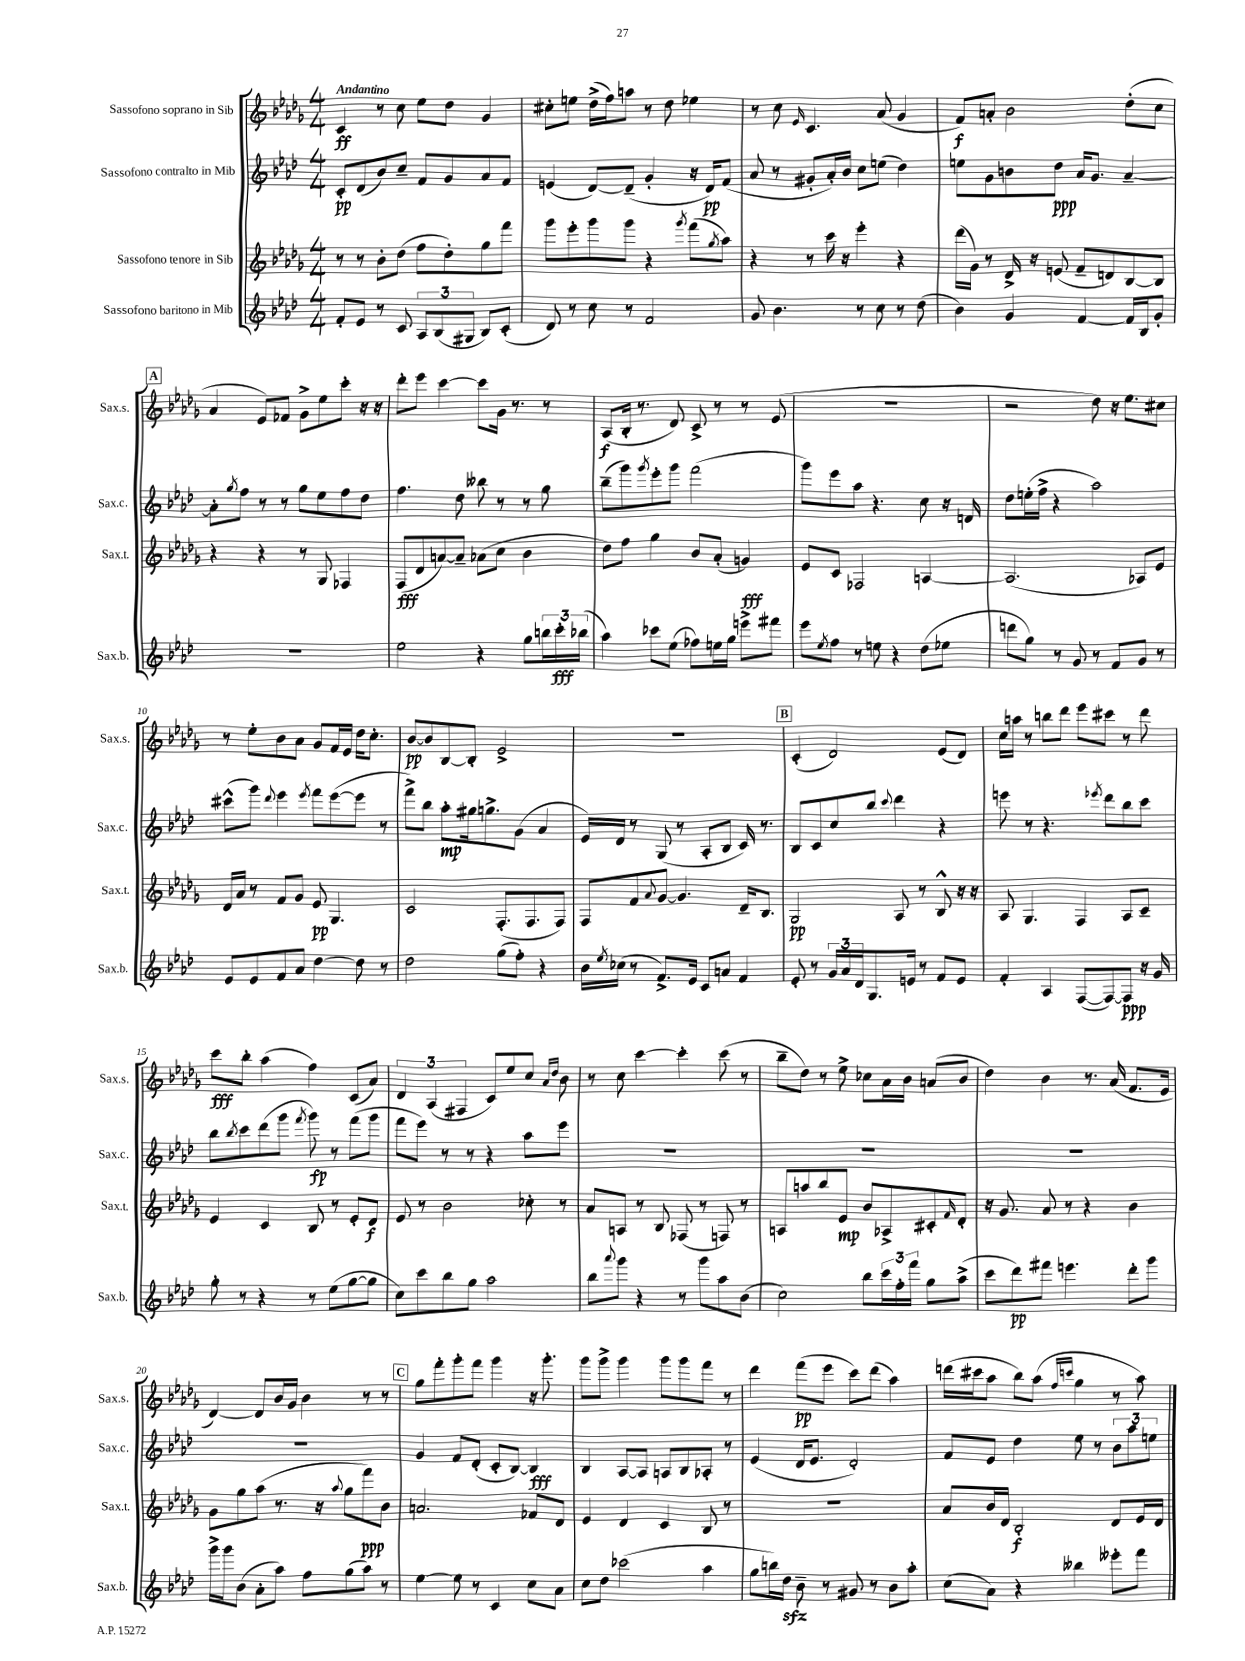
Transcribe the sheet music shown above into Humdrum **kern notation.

**kern	**kern	**kern	**kern
*staff4	*staff3	*staff2	*staff1
*clefG2	*clefG2	*clefG2	*clefG2
*k[b-e-a-d-]	*k[b-e-a-d-g-]	*k[b-e-a-d-]	*k[b-e-a-d-g-]
*M4/4	*M4/4	*M4/4	*M4/4
8f'/L	8r	8c'/L	4c/
8e-/J	8r	(8d-/	.
8r	8b-'\L	8b-/)	8r
8c/	(8dd-\J	8cc~/J	8cc\
12A-/L	8ff\L	8f/L	8ee-\L
(12B-/	.	.	.
.	8dd-'\)	8g/	8dd-\J
12G#/J	.	.	.
8B-/L)	8gg-\	8a-/	4g-/
(8c'/J	8fff\J	8f/J	.
=	=	=	=
8d-/)	8ggg-\L	(4e/	8cc#'\L
8r	8eee-'\	.	8ee\J
8cc\	8ggg-\	[8d-/L)	(16dd-^\LL
.	.	.	16ff\J)
8r	8ggg-\J	(8d-~/]J	8aa\J
2f/	4r	4g'/	8r
.	.	.	8dd-\
.	8qggg-/	.	.
.	(8fff\L	16r	4ee-\
.	.	16d-/LK)	.
.	8qgg-/	.	.
.	8aa-\J)	(8f/J	.
=	=	=	=
8g/	4r	8a-/	8r
4.b-\	.	8r	8cc\
.	.	.	16qqe-/
.	8r	8g#'/L	4.c/
.	16ccc\	16a-'/L)	.
.	16r	16b-/JJ	.
8r	4eee-'\	8cc\L	.
8cc\	.	(8ee\J	(8a-/
8r	4r	4dd-\)	4g-/
(8dd-\	.	.	.
=	=	=	=
4b-\)	(16ddd-\LL	8ee\L	8f/L)
.	16g-\JJ)	.	.
.	8r	8g\	8a'/J
4g/	16d-^/	8b\	2b-\
.	16r	.	.
.	(8e/	8dd-\J	.
[4f/	8f~/L	16a-/LK	.
.	.	8.g/J	.
.	8d/)	.	.
16f/]LL	[8B-/	[4a-~/	(8dd-'\L
16B-/J	.	.	.
8g'/J	8B-/]J	.	8cc\J
=	=	=	=
1r	4r	8a-'\]L	4a-/
.	.	8qgg/	.
.	.	8ff\J	.
.	4r	8r	8e-/L)
.	.	8r	8f-/J
.	8r	8gg\L	8g-^\L
.	8G-/	8ee-\	8ee-\
.	4F-/	8ff\	8ccc'\J
.	.	8dd-\J	16r
.	.	.	16r
=	=	=	=
2ee-\	(8F/L	4.ff\	8ddd-'\L
.	8d-/	.	8eee-\J
.	[8a/)	.	[4ccc\
.	8a~/]J	8dd-\	.
4r	(8a-\L	8bb--\	8ccc\]L
.	8cc\J	8r	16g-\Jk
.	.	.	8.r
8gg\L	4b-\	8r	.
24bb\L	.	8gg\	8r
24ccc'\	.	.	.
(24bb-\JJ	.	.	.
=	=	=	=
4aa-\)	8dd-\L)	(8bb-~\L	(8A-/L
.	8ff\J	8ggg\)	16B-'/Jk
.	.	.	8.r
.	.	8qggg/	.
8ccc-\L	4gg-\	8eee-'\	.
(8ee-\J	.	8ggg\J	8d-/)
8ff-\L)	8b-/L	(2fff\	8c^/
16ee\L	(8a-'/J	.	8r
16gg\JJ	.	.	.
8eee^\L	4g/)	.	8r
8fff#\J	.	.	(8e-/
=	=	=	=
8eee-\L	8e-/L	8ggg\L)	1r
8qee-/	.	.	.
8ff\J	8c/J	8eee-\	.
8r	2F-/	8aa-\J	.
8ee\	.	4.r	.
4r	.	.	.
(8dd-\L	[4A/	8cc\	.
8ee-\J	.	16r	.
.	.	16d/	.
=	=	=	=
8ddd\L	(2.A/]	8dd-\L	2r
8gg\J)	.	(16ee'\L	.
.	.	16ff^\JJ	.
8r	.	4r	.
8g/	.	.	.
8r	.	2aa-\)	8dd-\)
8f/L	.	.	16r
.	.	.	8.ee-\L
8g/J	8A-/L)	.	.
8r	8e-/J	.	8cc#\J
=	=	=	=
8e-/L	16d-/LL	(8ccc#^^\L	8r
.	16a-/JJ	.	.
8e-/	8r	8ggg\J)	8ee-'\L
.	.	8qqddd-/	.
8f/	8f/L	4eee-\	8b-\
8a-/J	8g-/J	.	8a-\J
.	.	8qeee-/	.
[4dd-\	8e-/	8fff\L	8g-/L
.	4.G-/	([8eee-\	16f/L
.	.	.	16e-/JJ
8dd-\]	.	8eee-\]J	16dd-\LK
.	.	.	8.cc'\J
8r	.	8r	.
=	=	=	=
2dd-\	2c/	8fff^\L)	[8b-/L
.	.	8bb-\J	8b-/]
.	.	8aa-'\L	[8B-/
.	.	16gg#\k	8B-'/]J
.	.	8.gg^\	.
(8gg\L	(8.F'/L	.	2e-^/
8ff'\J)	.	(8g\J	.
.	8.F/	.	.
4r	.	4a-/	.
.	8F/J)	.	.
=	=	=	=
16b-\LL	8F/L	16e-/LL)	1r
8qee-/	.	.	.
(16cc-\JJ	.	16d-/JJ	.
8r	8f/	8r	.
.	8qqa-/	.	.
8.f^/L)	[8g-/J	(8G/	.
.	4.g-/]	8r	.
16e-/Jk	.	.	.
8c/L	.	8A-'/L	.
8a/J	.	8B-/J	.
4f/	16d-~/LK	16c/)	.
.	8.B-/J	8.r	.
=	=	=	=
8e-'/	2G-/	8B-/L	(4c'/
8r	.	8c/	.
24g/LL	.	8cc/	2d-/)
24a-/	.	.	.
24d-/J	.	.	.
8.G/	.	8bb-/J	.
.	.	8qqccc/	.
.	8A-/	4ddd-\	.
16e/Jk	.	.	.
8r	8r	.	.
8f/L	8B-^^/	4r	(8e-/L
8e/J	16r	.	8d-/J)
.	16r	.	.
=	=	=	=
4f'/	8A-/	8eee\	16cc\LL
.	.	.	16aa\JJ
.	4.G-/	8r	8r
4A-/	.	4.r	8bb\L
.	.	.	8ddd-\J
([8F/L	4F/	.	8eee-\L
.	.	8qeee-/	.
8F/_)	.	8ddd-\L	8ccc#\J
8F/]J	8A-/L	8bb-\	8r
16r	8c~/J	8ccc\J	8ddd-\
16g/	.	.	.
=	=	=	=
8gg'\	4e-/	8bb-\L	8ccc\L
.	.	8qbb-/	.
8r	.	8ccc\	8bb-'\J
4r	4c/	(8ddd-\	(4aa-\
.	.	8ggg\J	.
.	.	8qfff/	.
8r	8B-/	8ggg\)	4ff\)
(8ee-\L	8r	8r	.
[8gg\	8e-'/L	(8fff\L	(8c/L
8gg\]J	8d-/J	8ggg\J	8a-/J)
=	=	=	=
8cc\L)	8e-/	8fff\L	6d-/
8ccc\	8r	8eee-\J)	.
.	.	.	(6A-/
8bb-\	2b-\	8r	.
.	.	.	6F#/
8gg\J	.	8r	.
2aa-\	.	4r	8c/L)
.	.	.	8ee-/
.	8cc-'\	8aa-\L	8cc/J
.	.	.	16qqa-/LL
.	.	.	16qqdd-/JJ
.	8r	8eee-\J	8b-\
=	=	=	=
8bb-\L	8a-/L	1r	8r
8qqaaa-/	.	.	.
8ggg\J	8A/J	.	8cc\
4r	8r	.	[4ccc\
.	8B-/	.	.
8r	(8F-/	.	4ccc'\]
8ggg\L	8r	.	.
8aa-\	8F/)	.	(8ccc\
(8b-\J	8r	.	8r
=	=	=	=
2cc\)	8A/L	1r	8bb-~\L
.	8aa/	.	8dd-\J)
.	8bb-/	.	8r
.	8e-/J	.	8ee-^\
8bb-\L	8b-/L	.	8cc-\L
24ccc\L	8A-^/	.	16a-\L
24ff'\	.	.	.
.	.	.	16b-\JJ
24fff\JJ	.	.	.
8gg\L	8c#'/	.	(8a/L
.	16qqf/	.	.
(8aa-^\J	8d-'/J	.	8b-/J
=	=	=	=
8ccc\L	16r	1r	4dd-\)
.	8.g-/	.	.
8ddd-\)	.	.	.
8fff#\J	8a-/	.	4b-\
4.eee\	8r	.	.
.	4r	.	8.r
.	.	.	(16a-/
8ddd-'\L	4b-\	.	8.f/L
8ggg\J	.	.	.
.	.	.	16e-/Jk
=	=	=	=
16ggg^\LL	8g-\L	1r	[4d-/)
16ggg\J	.	.	.
(8b-\J	8gg-\	.	.
8a-'\L	(8aa-\J	.	8d-/]L
8aa-\J)	8.r	.	16b-/L
.	.	.	16g-/JJ
8ff\L	.	.	4b-\
.	16r	.	.
.	8qqaa-/	.	.
(8gg\	8gg-\L	.	.
8aa-\J)	8fff\)	.	8r
8r	8b-\J	.	8r
=	=	=	=
[4ee-\	2.a/	4g/	8gg-\L
.	.	.	8fff'\
8ee-\]	.	8f/L	8ggg-'\
8r	.	(8d-'/J	8fff\J
4c/	.	8c'/L	4ggg-\
.	.	[8B-/J)	.
8cc\L	8f-/L	4B-/]	16r
.	.	.	8.ggg-'\
8a-\J	8d-/J	.	.
=	=	=	=
8cc\L	4e-/	4B-/	8ggg-\L
8dd-\J	.	.	8ggg-^\J
(2ccc-\	4d-/	[8A-/L	4ggg-\
.	.	8A-/]J	.
.	4c/	8A/L	8ggg-\L
.	.	8B-/	8ggg-\
4aa-\	8B-/	8A-'/J	8fff\J
.	8r	8r	8r
=	=	=	=
8gg\L	1r	(4e-/	4ddd-\
16bb\L)	.	.	.
16dd-\JJ	.	.	.
8b-~\	.	16d-/LK	(8fff\L
.	.	8.e-/J	.
8r	.	.	8eee-\J
8g#/	.	2d-'/)	8ccc\L)
8r	.	.	(8ddd-\J
8b-\L	.	.	4aa-\)
8aa-'\J	.	.	.
=	=	=	=
(8cc\L	8a-/L	8f/L	(16ddd\LL
.	.	.	16ccc#\J
8a-\J)	16b-/L	8e-/J	8aa-\J
.	16d-/JJ	.	.
4r	2B-'/	4dd-\	8bb-\L)
.	.	.	(8aa-\J
.	.	.	16qqff/LL
.	.	.	16qqccc/JJ
4bb--\	.	8ee-\	4gg-\
.	.	8r	.
8eee--'\L	8d-/L	12b-\L	8r
.	.	12aa-\	.
8fff\J	16e-/L	.	8aa-\)
.	.	12ee\J	.
.	16d-/JJ	.	.
==	==	==	==
*-	*-	*-	*-
